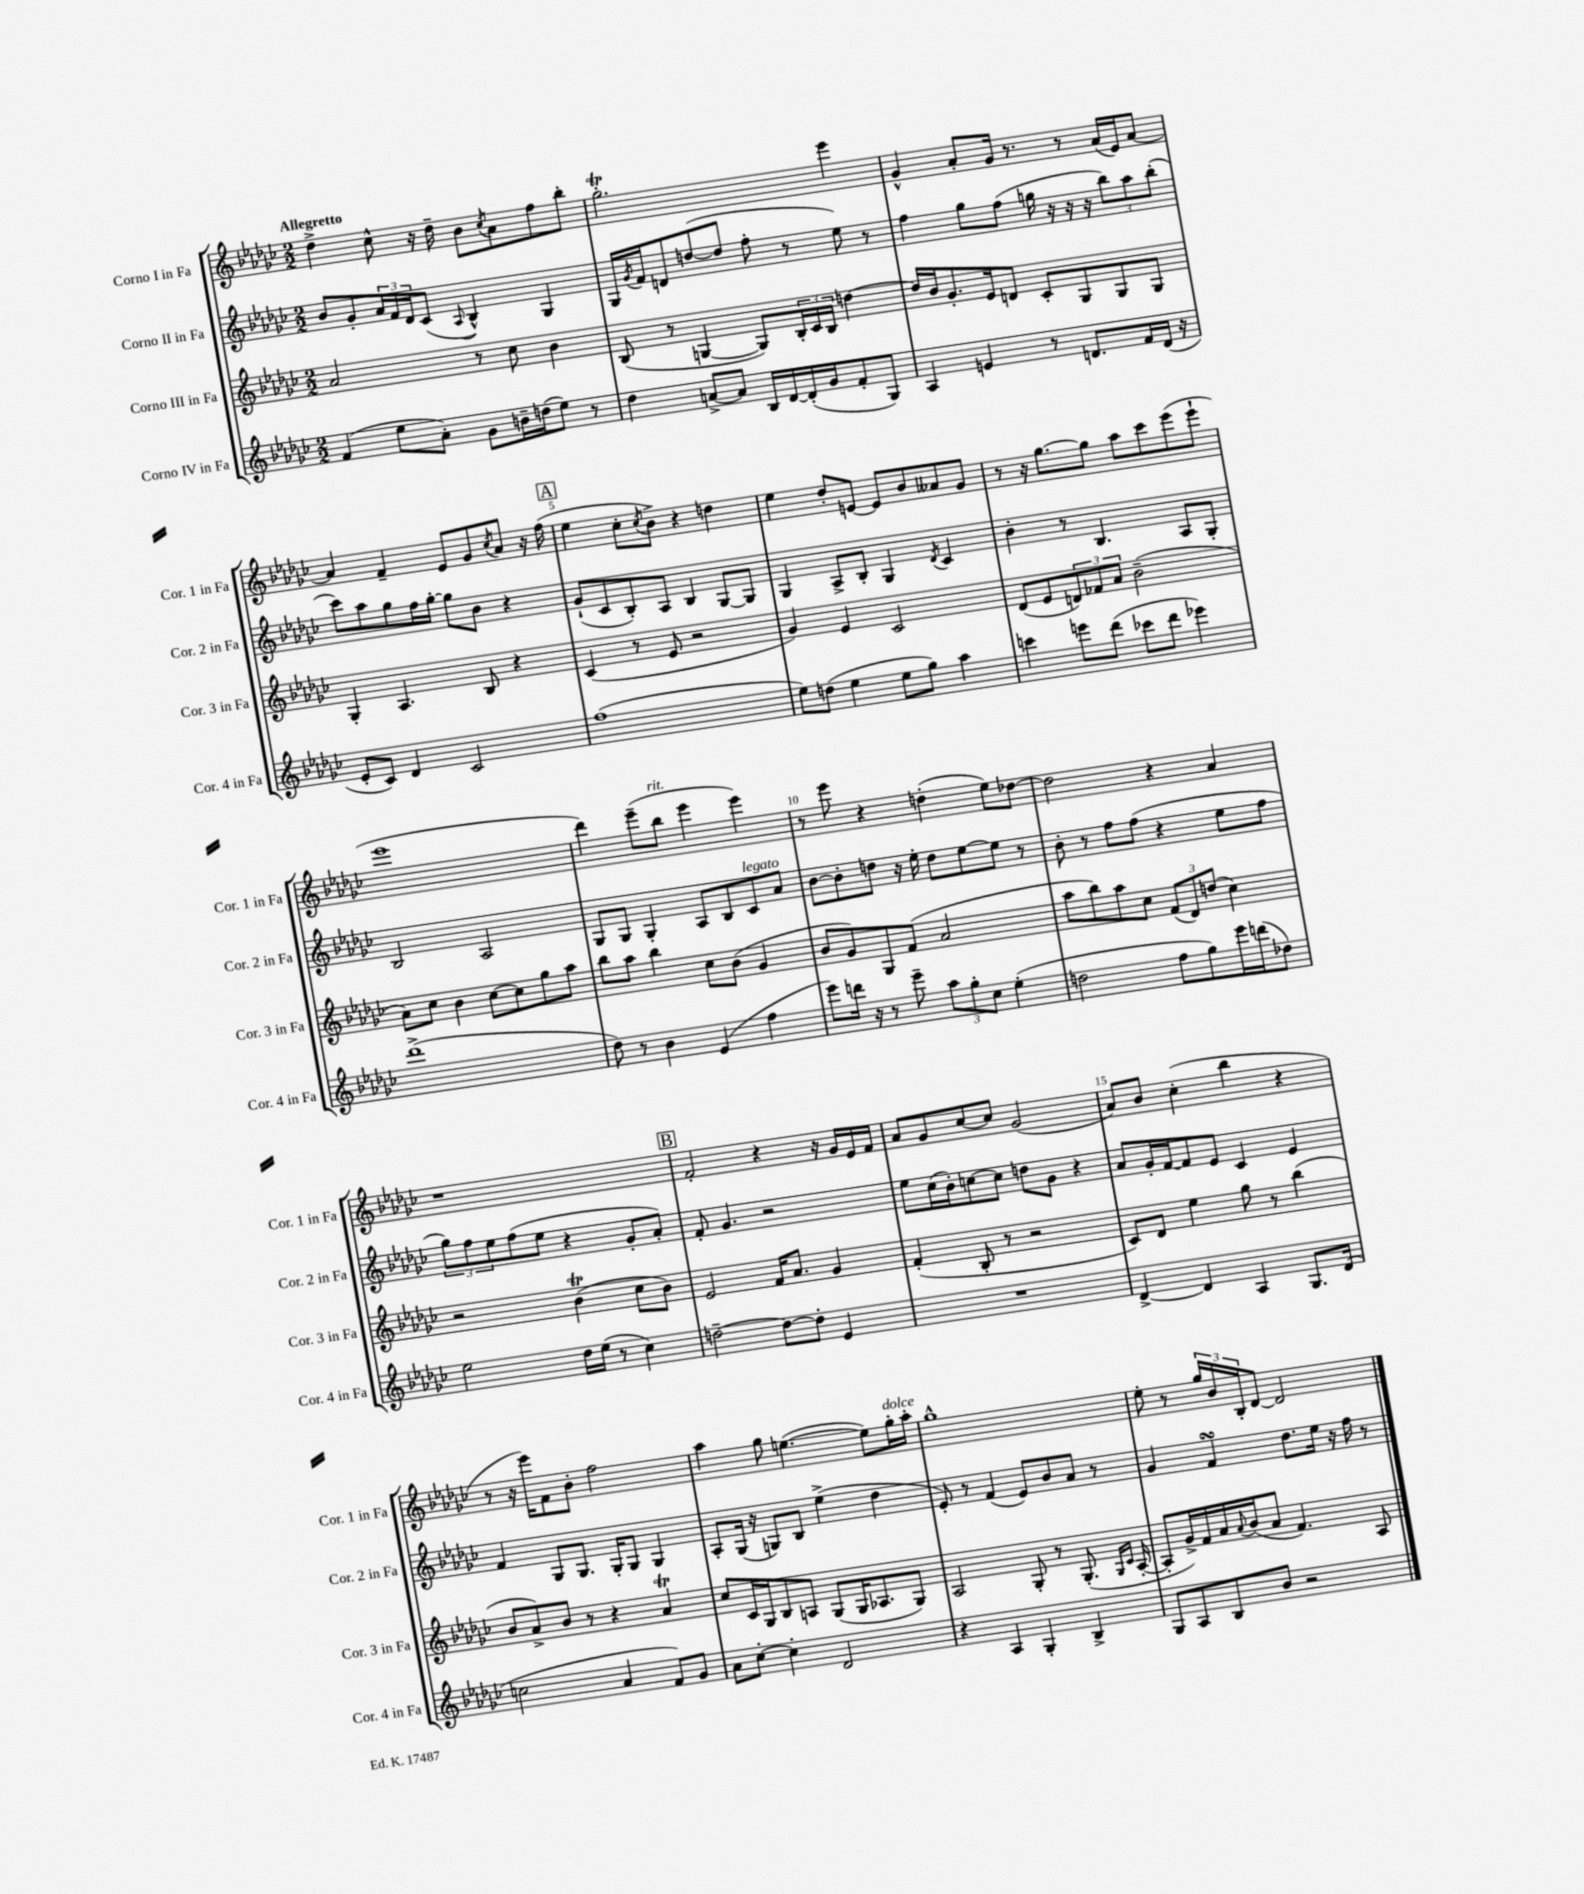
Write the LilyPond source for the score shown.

<<
\new StaffGroup <<
\new Staff = "s0" \with { instrumentName = "Corno I in Fa" shortInstrumentName = "Cor. 1 in Fa" } {
    \clef treble \key ges \major \numericTimeSignature \time 2/2 \tempo "Allegretto"
    des''4-> ces''8-^ r16 des''16-- bes'8 \acciaccatura { ces''8 } aes'8 f''8 bes''8-. |
    ges''2.-.\trill ees'''4 |
    ges'4-^ aes'8-. ges'16 r8. r8 aes'16( ees'16) aes'8~ |
    aes'4 f'4-- ees'8 ges'8 \acciaccatura { ces''8 } aes'8 r16 f''16( |
    \mark \markup { \box "A" } ees''4 ces''8-. \acciaccatura { ces''8 } bes'8->) r4 d''4 |
    ees''4 des''8-. e'8~ e'8 bes'8 aeses'8 ges'8 |
    r8 r16 ges''8.~ ges''8 aes''8 ces'''8 ees'''8( ees'''8-! |
    ees'''1 |
    des'''4) ees'''8--( bes''8^\markup { \italic "rit." } ees'''4 ees'''4) |
    r8 ees'''8 r4 d''4-.( ees''8) des''8~ |
    des''2 r4 aes'4 |
    r1 |
    \mark \markup { \box "B" } f'2-. r4 r16 ges'16 ees'16 f'16 |
    aes'8 ges'8 ces''8~ ces''8 ges'2( |
    aes'8) bes'8 ces''4-.( bes''4 r4 |
    r8 r16 ees'''16) f'8 bes'8-. f''2 |
    aes''4 ges''8 e''4.~( e''8) ges''16-.^\markup { \italic "dolce" } aes''16-. |
    ges''1-^ |
    ees''8-. r8 \tuplet 3/2 { ges''16 bes'16 bes16-. } des'8~ des'2 \bar "|." |
}
\new Staff = "s1" \with { instrumentName = "Corno II in Fa" shortInstrumentName = "Cor. 2 in Fa" } {
    \clef treble \key ges \major \numericTimeSignature \time 2/2
    bes'8 ges'8-. \tuplet 3/2 { aes'16 f'16 des'16 } ces'8( \appoggiatura { aes8 } bes4-^) ges4 |
    ges16 \acciaccatura { ges'8 } f'16 d'8 d''8~( d''8 f''8-. r8 ees''8) r8 |
    f''4 ges''8 f''8( g''16 r16 r16 r16 \tuplet 3/2 { bes''8) aes''8 bes''8-.( } |
    ces'''8) aes''8 ges''8 f''16 ges''16~-. ges''8 bes'8 r4 |
    \mark \markup { \box "A" } ges'8-!( ces'8 bes8-.) aes8 bes4 ges8~ ges8 |
    ges4 aes8-> bes8-. ges4 \acciaccatura { des'8 } ces'4 |
    bes'4-. r8 bes4. aes8 ges8-. |
    bes2 aes2 |
    ges8 ges8 ges4-. aes8 bes8 ces'8^\markup { \italic "legato" } aes'8 |
    bes'8~ bes'8-. d''8 r16 ees''16-. d''8 ees''8~ ees''8 r8 |
    bes'8-. r8 f''8 f''8( r4 ees''8 f''8 |
    \tuplet 3/2 { ges''8) f''8 ees''8 } f''8( ees''8 r4 ges'8-. aes'8-.) |
    \mark \markup { \box "B" } f'8-. ges'4. r2 |
    ees''8 ces''16( bes'16-.) c''8~ c''8 d''8 ges'8 r4 |
    aes'8 ges'16-. f'16~ f'8 ees'8 ces'4 ees'4 |
    f'4 ges8 ges8. ges16-. ges8 ges4 |
    aes8-. ges16( r16 g8) bes8 ees''4->( des''4 |
    ees'8-.) r8 f'4( ees'8) bes'8 aes'8 r8 |
    ges'4 f'4\turn des''8. ees''16 r16 f''16 r8 \bar "|." |
}
\new Staff = "s2" \with { instrumentName = "Corno III in Fa" shortInstrumentName = "Cor. 3 in Fa" } {
    \clef treble \key ges \major \numericTimeSignature \time 2/2
    aes'2 r8 ces''8 bes'4 |
    bes8( r8 g4~ g8) \tuplet 3/2 { bes16-. ces'16 bes16 } d''4~ |
    d''16 bes'16 ges'8.-. ees'16 d'8 ces'8-. ges8 ges8 ges8 |
    ges4-. aes4. bes8 r4 |
    \mark \markup { \box "A" } ces'4( r8 ees'8 r2 |
    ges'4) ees'4 ces'2 |
    des'8( ees'8 \tuplet 3/2 { d'8) fes'8 aes'8 } bes'2--( |
    aes'8) ces''8 bes'4 ces''8~ ces''8 ges''8 aes''8 |
    bes''8 aes''8 bes''4 ces''8 bes'8( ges'4 |
    bes'8 ges'8) ges8 f'8( aes'2 |
    aes''8 bes''8) aes''8 ces''8 \tuplet 3/2 { f'8( des'8) d''8( } ces''4) |
    r2 bes'4\trill( ces''8 bes'8) |
    \mark \markup { \box "B" } ees'2 f'16 aes'8. ges'4 |
    f'4-.( bes8-. r8 r2 |
    ces'8) des'8 ees''4 ges''8 r8 bes''4( |
    bes'8 aes'8->) bes'8 r8 r4 aes'4\trill |
    ces''8 ces'16 ges16 bes8 a8 ges8( ges16 aes8. ges8) |
    aes2 ges8-. r8 ges8.-.( \grace { ges16 ces'16 } aes16~-. |
    aes8-. ges'16->) f'16 aes'16 \appoggiatura { aes'8 } bes'16( aes'8 f'4.) aes8 \bar "|." |
}
\new Staff = "s3" \with { instrumentName = "Corno IV in Fa" shortInstrumentName = "Cor. 4 in Fa" } {
    \clef treble \key ges \major \numericTimeSignature \time 2/2
    f'4( ees''8 aes'8-.) ges'8 b'16-- d''16( ees''8) r8 |
    des''4 a'8~-> a'8 bes16 des'16~ des'16-.( ges'16 f'8-. ges8) |
    aes4 e'4 r8 d'8. f'16 d'16( r16 |
    ees'8-. ces'8) des'4 ces'2 |
    \mark \markup { \box "A" } f''1( |
    ees''8) d''8( ees''4 ees''8 ges''8) aes''4 |
    c'''4 e'''8 des'''8( ces'''8 des'''8 ees'''4) |
    des'''1->( |
    des''8) r8 bes'4 ees'4( f''4 |
    ees'''8) d'''16 r16 r8 ees'''8-- \tuplet 3/2 { aes''8 ges''8-. ces''8 } ees''4-.( |
    d''2 f''8 ges''8) ees'''16 d'''16( des''8) |
    ees''2 des''16 ees''16( r8 ces''4) |
    \mark \markup { \box "B" } d''2~-- d''8~ d''8-. ees'4 |
    R1 |
    des'4~-> des'4 aes4 ges8. des'16( |
    c''2 aes'4 f'8) ges'8 |
    aes'8 ces''8~-. ces''4-. des'2 |
    r4 aes4 ges4-. bes4-> |
    ges8 aes8 bes8 bes'8 r2 \bar "|." |
}
>>
>>
\layout { \context { \Score \override BarNumber.break-visibility = ##(#f #t #t) barNumberVisibility = #(every-nth-bar-number-visible 5) } }
